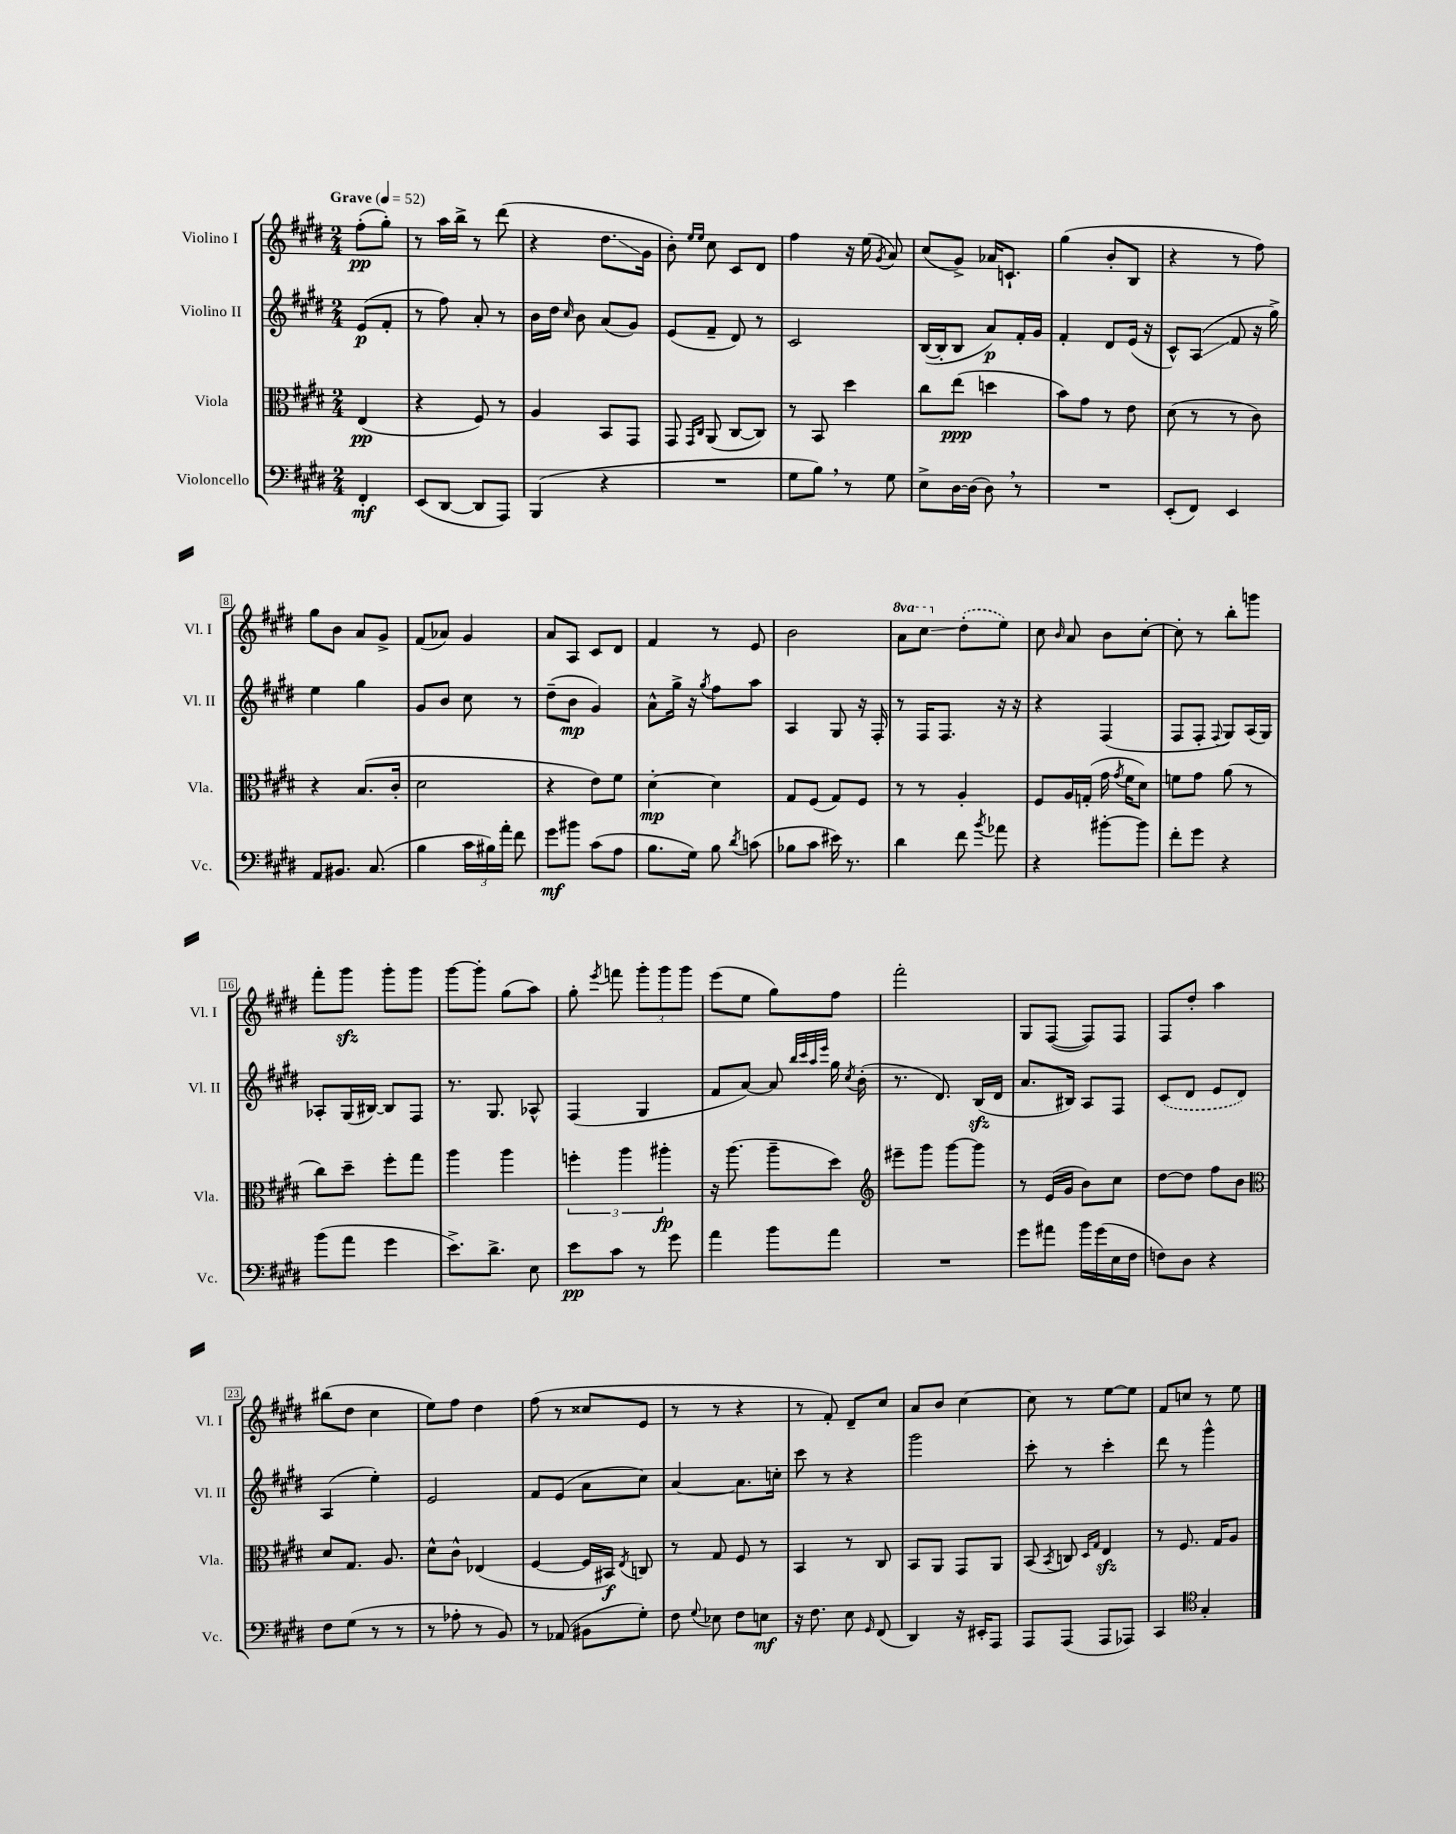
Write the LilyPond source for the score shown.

<<
\new StaffGroup <<
\new Staff = "s0" \with { instrumentName = "Violino I" shortInstrumentName = "Vl. I" } {
    \clef treble \key e \major \numericTimeSignature \time 2/4 \set Staff.ottavationMarkups = #ottavation-simple-ordinals \partial 4 \tempo "Grave" 4 = 52
    \autoBeamOff fis''8[-.\pp( gis''8]-.) |
    r8 a''16[ b''16]-> r8 dis'''8( |
    r4 dis''8.[\glissando gis'16] |
    b'8-.) \grace { e''16[ e''16] } cis''8 cis'8[ dis'8] |
    fis''4 r16 e''16( \acciaccatura { gis'8 } a'8) |
    cis''8[( gis'8]->) aes'16[ c'8.]-! |
    gis''4( b'8[-. b8] |
    r4 r8 fis''8) |
    gis''8[ b'8] a'8[ gis'8]-> |
    fis'8[( aes'8]) gis'4 |
    a'8[ a8] cis'8[ dis'8] |
    fis'4 r8 e'8 |
    b'2 |
    \ottava #1 a''8[ cis'''8]\glissando \ottava #0 \once \slurDashed dis''8[-.( e''8]) |
    cis''8 \grace { b'16 } a'8 b'8[ cis''8]~-. |
    cis''8-. r8 b''8[-. g'''8] |
    fis'''8[-. gis'''8]\sfz gis'''8[-. gis'''8] |
    gis'''8[~ gis'''8]-. gis''8[( a''8]) |
    gis''8-. \acciaccatura { e'''8 } f'''8 \tuplet 3/2 { gis'''8[-. gis'''8 gis'''8] } |
    e'''8[( e''8] gis''8[) fis''8] |
    fis'''2-. |
    gis8[ fis8]~( fis8[) fis8] |
    fis8[ dis''8]-. a''4 |
    bis''8[( dis''8] cis''4 |
    e''8[) fis''8] dis''4 |
    fis''8( r8 cisis''8[ e'8] |
    r8 r8 r4 |
    r8 fis'8-.) dis'8[-- cis''8] |
    a'8[ b'8] cis''4~ |
    cis''8 r8 e''8[~ e''8] |
    fis'8[ c''8] r8 e''8 \bar "|." |
}
\new Staff = "s1" \with { instrumentName = "Violino II" shortInstrumentName = "Vl. II" } {
    \clef treble \key e \major \numericTimeSignature \time 2/4 \partial 4
    \autoBeamOff e'8[\p( fis'8]-. |
    r8 fis''8) a'8-. r8 |
    b'16[ dis''16] \grace { cis''16 } b'8 a'8[( gis'8]) |
    e'8[( fis'8]-- dis'8) r8 |
    cis'2 |
    b16[~( b16-. b8] a'8[\p) fis'16-. gis'16] |
    fis'4-. dis'8[ e'16]( r16 |
    cis'8[-^) a8]\glissando( fis'8 r16 gis''16->) |
    e''4 gis''4 |
    gis'8[ b'8] cis''8 r8 |
    dis''8[--( b'8]\mp gis'4) |
    a'8[-^ gis''16]-> r16 \acciaccatura { gis''8 } fis''8[ a''8] |
    a4 gis8 r16 fis16-. |
    r8 fis16[ fis8.] r16 r16 |
    r4 fis4( |
    fis8[ fis8]-. \appoggiatura { fis8 } gis8[) a16( gis16]) |
    aes8[-. gis16( bis16]~) bis8[ fis8] |
    r8. gis8. aes8-^ |
    fis4( gis4 |
    fis'8[ a'8]~) a'8 \grace { b''32[ cis'''32 a''32 e'''32] } gis''16 \acciaccatura { cis''8 } b'16-.( |
    r8. dis'8.) b16[\sfz( dis'16] |
    a'8.[ bis16]) a8[ fis8] |
    \once \slurDashed cis'8[( dis'8] e'8[ dis'8]) |
    a4( e''4-.) |
    e'2 |
    fis'8[ e'8]( a'8[ cis''8]) |
    a'4~ a'8.[ c''16]-. |
    cis'''8 r8 r4 |
    gis'''2 |
    cis'''8-. r8 cis'''4-. |
    dis'''8 r8 gis'''4-^ \bar "|." |
}
\new Staff = "s2" \with { instrumentName = "Viola" shortInstrumentName = "Vla." } {
    \clef alto \key e \major \numericTimeSignature \time 2/4 \partial 4
    \autoBeamOff e4\pp( |
    r4 fis8) r8 |
    a4 b,8[ gis,8] |
    gis,8 \grace { gis,16[ cis16] } a,8( cis8[~ cis8]) |
    r8 b,8 dis''4 |
    cis''8[ e''8]\ppp( d''4 |
    b'8[) gis'8] r8 e'8 |
    dis'8( r8 r8 cis'8) |
    r4 b8.[( cis'16]-. |
    dis'2 |
    r4 e'8[) fis'8] |
    dis'4~-.\mp dis'4 |
    gis8[ fis8]( gis8[) fis8] |
    r8 r8 a4-. |
    fis8[ a16 g16]-.( gis'16 \acciaccatura { gis'8 } fis'16[ dis'8]) |
    f'8[ gis'8] a'8( r8 |
    cis''8[) dis''8]-- fis''8[-. gis''8] |
    a''4 a''4 |
    \tuplet 3/2 { f''4-. a''4 ais''4-.\fp } |
    r16 a''8.( a''8[-- dis''8]) |
    \clef treble eis'''8[-- gis'''8] gis'''8[~ gis'''8] |
    r8 e'16[( gis'16] b'8[) cis''8] |
    dis''8[~ dis''8] fis''8[ b'8] |
    \clef alto dis'8[ gis8.] a8. |
    dis'8[-^ cis'8]-^ ees4( |
    fis4~ fis16[ bis,16]\f) \acciaccatura { e8 } c8 |
    r8 gis8 fis8 r8 |
    b,4 r8 cis8 |
    b,8[ a,8] gis,8[ a,8] |
    b,8( \acciaccatura { b,8 } c8) \grace { dis16[ gis16] } e4\sfz |
    r8 fis8. gis16[ a8] \bar "|." |
}
\new Staff = "s3" \with { instrumentName = "Violoncello" shortInstrumentName = "Vc." } {
    \clef bass \key e \major \numericTimeSignature \time 2/4 \partial 4
    \autoBeamOff fis,4-.\mf |
    e,8[( dis,8]~ dis,8[ a,,8]) |
    b,,4( r4 |
    R2 |
    gis8[ b8]) \breathe r8 gis8 |
    e8[-> dis16~ dis16]( dis8) \breathe r8 |
    R2 |
    e,8[-.( fis,8]) e,4 |
    a,8[ bis,8.] cis8.( |
    b4 \tuplet 3/2 { cis'16[ bis16) a'16]-. } fis'8 |
    gis'8[\mf bis'8] cis'8[( a8] |
    b8.[ gis16]) b8 \acciaccatura { dis'8 } c'8( |
    bes8[ cis'8] eis'16) r8. |
    dis'4 fis'8 \acciaccatura { b'8 } aes'8 |
    r4 bis'8[~-. bis'8] |
    fis'8[-. gis'8] r4 |
    b'8[( a'8] gis'4 |
    e'8.[->) dis'8.]-> e8 |
    e'8[\pp cis'8] r8 gis'8 |
    a'4 b'8[ a'8] |
    R2 |
    gis'8[ ais'8] b'16[ gis'16( e16 fis16] |
    f8[) dis8] r4 |
    fis8[ gis8]( r8 r8 |
    r8 aes8-. r8 b,8) |
    r8 aes,8( bis,8[ gis8]-.) |
    fis8 \appoggiatura { gis8 } ees8 fis8[ e8]\mf |
    r16 fis8. e8 \grace { gis,16 } fis,8( |
    dis,4) r16 eis,16[-. a,,8] |
    a,,8[ a,,8]( a,,8[ aes,,8]) |
    cis,4 \clef tenor gis4-. \bar "|." |
}
>>
>>
\layout { \context { \Score \override BarNumber.stencil = #(make-stencil-boxer 0.1 0.3 ly:text-interface::print) } }
